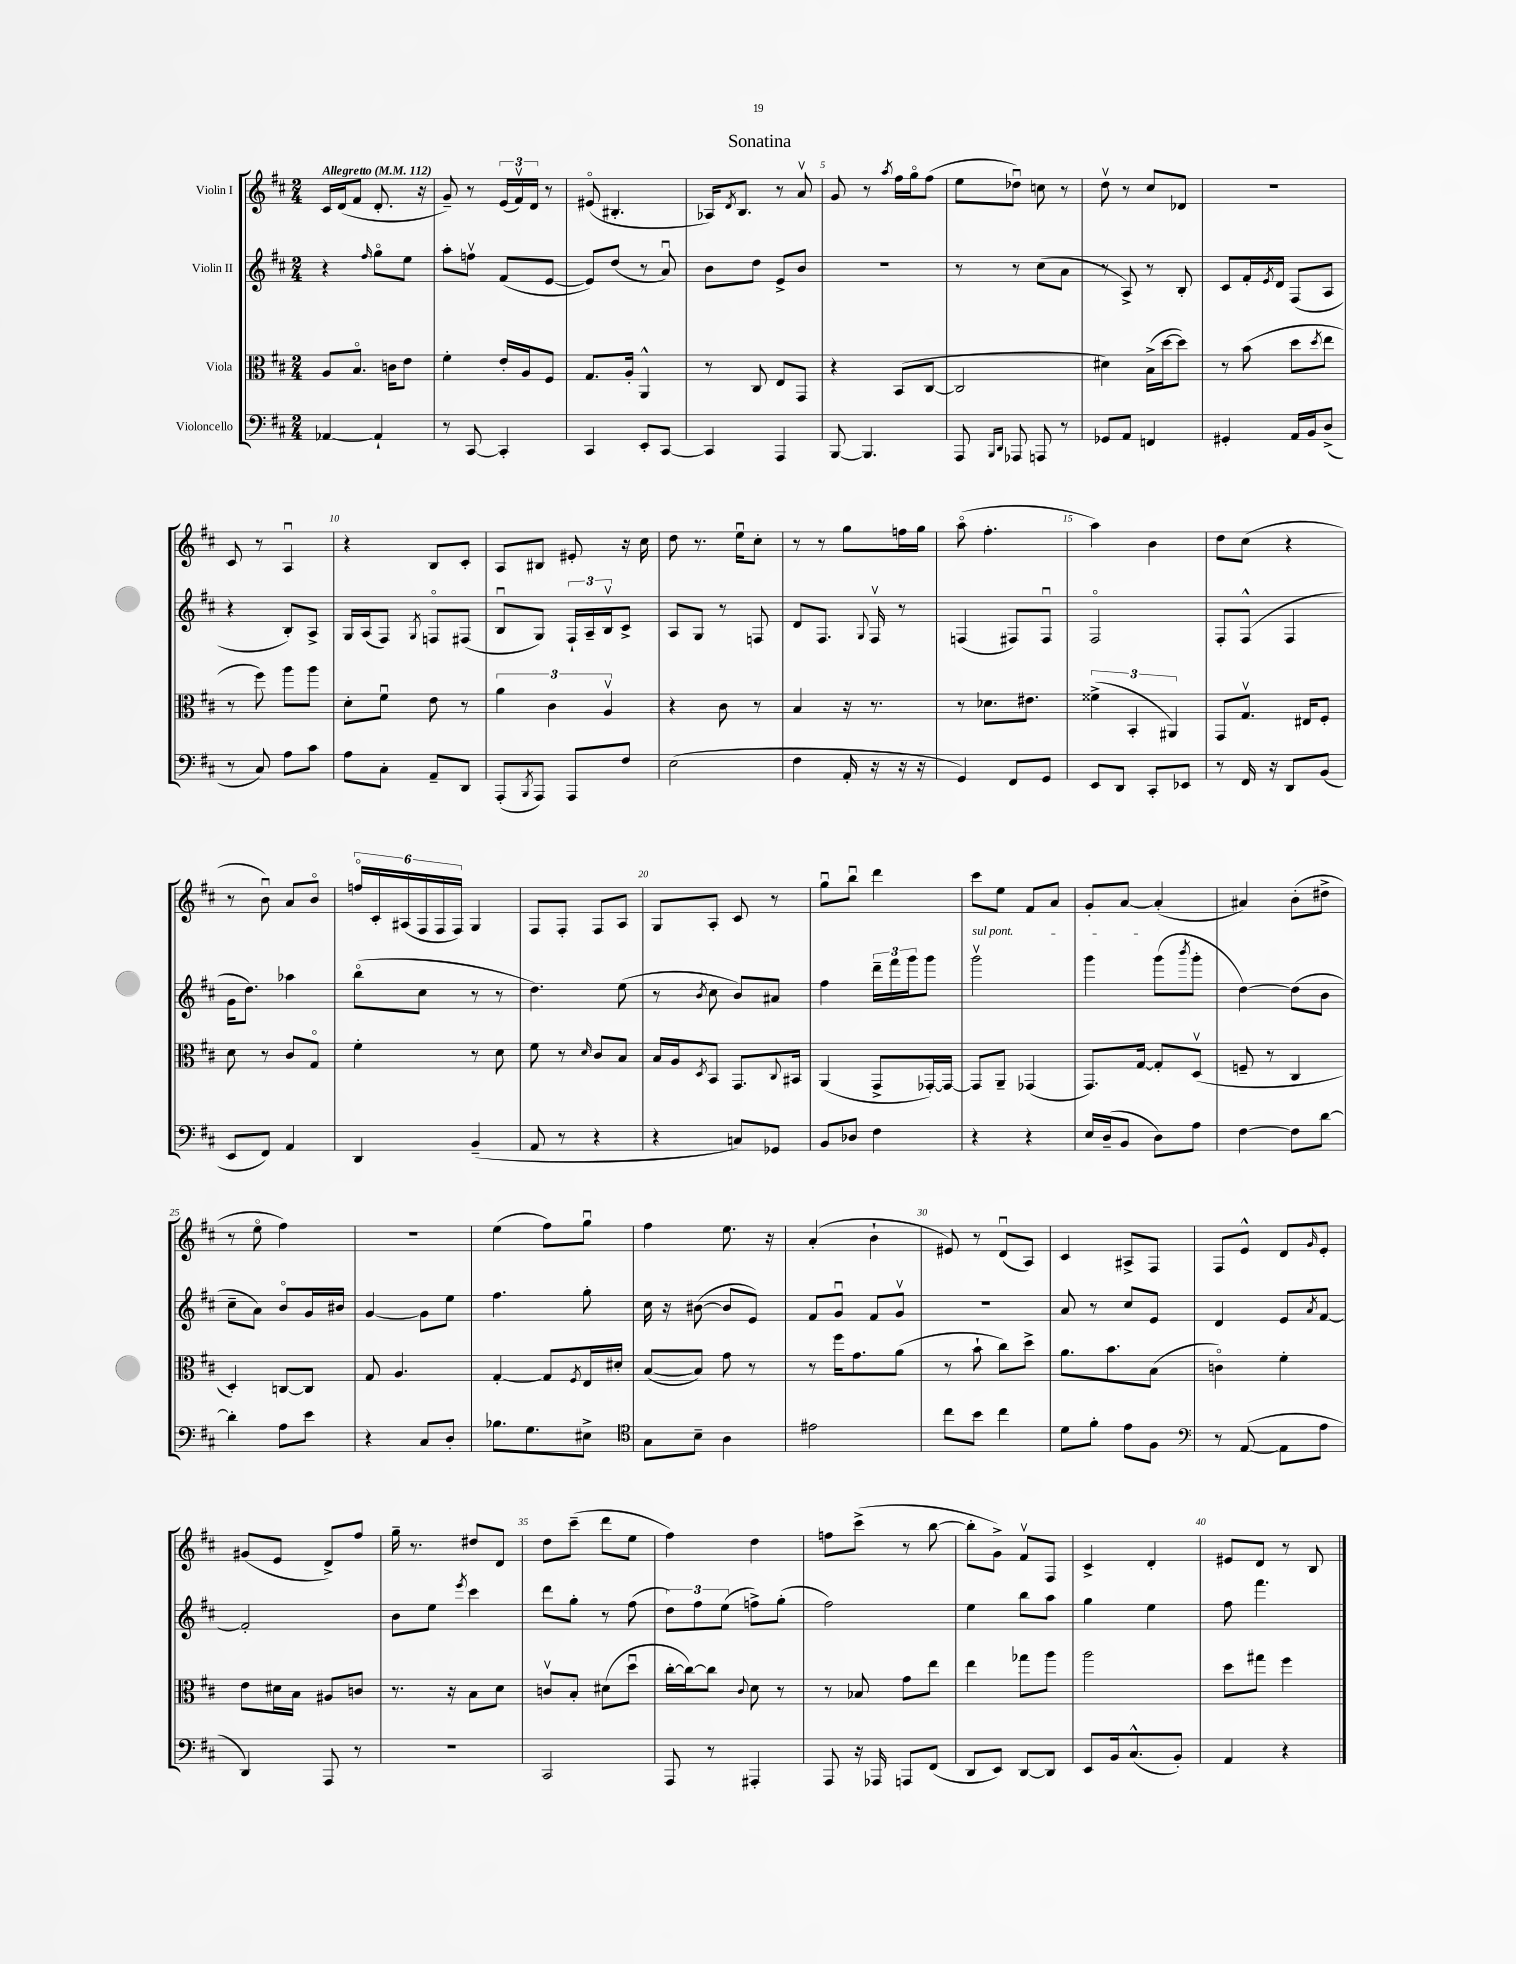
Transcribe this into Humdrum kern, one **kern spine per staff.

**kern	**kern	**kern	**kern
*part4	*part3	*part2	*part1
*staff4	*staff3	*staff2	*staff1
*I"Violoncello	*I"Viola	*I"Violin II	*I"Violin I
*clefF4	*clefC3	*clefG2	*clefG2
*k[f#c#]	*k[f#c#]	*k[f#c#]	*k[f#c#]
*M2/4	*M2/4	*M2/4	*M2/4
*MM112	*MM112	*MM112	*MM112
=1	=1	=1	=1
!	!	!	!LO:TX:a:B:t=Allegretto
[4AA-X/	8A/L	4r	16c#/LL
.	.	.	(16d/J
.	8.B/J	.	8f#/J
.	.	16qqff#/	.
4AA-`/]	.	8gg\L	8.d'/
.	16cn\KL	.	.
.	8e\J	8ee\J	.
.	.	.	16r
=2	=2	=2	=2
8r	4f#'\	8aa'\L	8g~/)
[8CC#/	.	8ffnv\J	8r
4CC#'/]	16e'/LL	(8f#/L	(24e/LL
.	.	.	24f#v/)
.	16A/J	.	.
.	.	.	24d/JJ
.	8F#/J	[8e/J	8r
=3	=3	=3	=3
4CC#/	8.G/L	8e/L])	(8e#X/
.	.	(8dd/J	4.B#X'/
.	16A'/Jk	.	.
8EE'/L	4AA^^/	8r	.
[8CC#/J	.	8au/)	.
=4	=4	=4	=4
4CC#/]	8r	8b\L	16A-X/KL)
.	.	.	8qd/
.	.	.	8.B/J
.	8C#/	8dd\J	.
4AAA/	8E/L	8e^/L	8r
.	8GG/J	8b/J	8av/
=5	=5	=5	=5
[8BBB/	4r	2r	8g/
4.BBB/]	.	.	8r
.	.	.	8qaa/
.	(8BB/L	.	16ff#\LL
.	.	.	16gg\J
.	[8C#/J	.	(8ff#\J
=6	=6	=6	=6
8AAA/	2C#/]	8r	8ee\L
16qqBBB/LL	.	.	.
16qqDD/JJ	.	.	.
8AAA-X/	.	8r	8dd-Xu\J)
8AAAn/	.	(8cc#\L	8ccn\
8r	.	8a\J	8r
=7	=7	=7	=7
8GG-X/L	4d#X\)	8r	8ddv\
8AA/J	.	8A^/)	8r
4FFn/	(16B^\LL	8r	8cc#/L
.	[16dd\J	.	.
.	8dd\J])	8B'/	8d-X/J
=8	=8	=8	=8
4GG#X'/	8r	8c#/L	2r
.	(8b\	16f#'/L	.
.	.	8qe/	.
.	.	16d/JJ	.
16AA/LL	8dd\L	(8F#/L	.
16BB/J	.	.	.
.	8qdd/	.	.
(8D^/J	8ee\J	8A/J	.
!!LO:LB:g=z
=9	=9	=9	=9
8r	8r	4r	8c#/
8C#/)	8ff#\)	.	8r
8A\L	8aa\L	8B'/L)	4Au/
8c#\J	8aa\J	8A^/J	.
=10	=10	=10	=10
8A\L	8d'\L	16G/LL	4r
.	.	(16A/J	.
8C#'\J	8f#u\J	8F#/J)	.
.	.	8qG/	.
8AA~/L	8e\	8Fn/L	8B/L
8DD/J	8r	(8F#X/J	8c#'/J
=11	=11	=11	=11
(8AAA'/L	6a\	8Bu/L	8A/L
8qBBB/	.	.	.
8AAA/J)	.	8G/J)	8B#X/J
.	6c#\	.	.
8AAA/L	.	24F#`/LL	8e#X'/
.	.	24A~/	.
.	6Av/	24Bv/J	.
8F#/J	.	8c#^/J	16r
.	.	.	16cc#\
=12	=12	=12	=12
(2E\	4r	8A/L	8dd\
.	.	8G/J	8.r
.	8c#\	8r	.
.	.	.	16eeu\KL
.	8r	8Fn/	8cc#'\J
=13	=13	=13	=13
4F#\	4B/	8d/L	8r
.	.	8.F#/J	8r
16AA'/	16r	.	8gg\L
.	.	8qqG/	.
16r	8.r	16F#v/	.
16r	.	8r	16ffn\L
16r	.	.	16gg\JJ
=14	=14	=14	=14
4GG/)	8r	(4Fn/	(8aa\
.	8.d-X\L	.	4.ff#'\
8FF#/L	.	8F#X/L)	.
.	8.e#X\J	.	.
8GG/J	.	8F#u/J	.
=15	=15	=15	=15
8EE/L	(6f##X^\	2F#/	4aa\)
8DD/J	.	.	.
.	6BB'/	.	.
8CC#'/L	.	.	4b\
.	6AA#X/)	.	.
8EE-X/J	.	.	.
=16	=16	=16	=16
8r	8GG/L	8F#'/L	8dd\L
16FF#/	8.Gv/J	(8F#^^/J	(8cc#\J
16r	.	.	.
8DD/L	.	4F#/	4r
.	16E#X/KL	.	.
(8BB/J	8F#'/J	.	.
!!LO:LB:g=z
=17	=17	=17	=17
8EE/L	8d\	16g\KL	8r
.	.	8.dd\J)	.
8FF#/J)	8r	.	8bu\)
4AA/	8c#/L	4aa-X\	8a/L
.	8G/J	.	8b/J
=18	=18	=18	=18
4DD/	4f#'\	(8bb\L	24ffn/LL
.	.	.	24c#'/
.	.	.	(24A#X/
.	.	8cc#\J	24F#/
.	.	.	24F#/
.	.	.	24F#/JJ)
(4BB~/	8r	8r	4G/
.	8d\	8r	.
=19	=19	=19	=19
8AA/	8f#\	4.dd\)	8F#/L
8r	8r	.	8F#'/J
.	16qqd/	.	.
4r	8c#/L	.	8F#/L
.	8B/J	(8ee\	8A/J
=20	=20	=20	=20
4r	16B/LL	8r	8G/L
.	16A/J	.	.
.	8qD/	8qb/	.
.	8BB/J	8cc#\	8A'/J
8Cn/L)	8.GG/L	8b/L)	8c#/
8GG-X/J	.	8a#X/J	8r
.	8qqC#/	.	.
.	16BB#X/Jk	.	.
=21	=21	=21	=21
8BB/L	(4AA/	4ff#\	8ggu\L
8D-X/J	.	.	8bbu\J
4F#\	8GG^/L	24ddd~\LL	4ddd\
.	.	24fff#\	.
.	.	24ggg\J	.
.	[16GG-X'/L)	8ggg\J	.
.	16GG-/JJ_	.	.
=22	=22	=22	=22
!	!	!LO:TX:a:i:t=sul pont.	!
4r	8GG-/L]	2gggv\	8ccc#\L
.	8AA~/J	.	8ee\J
4r	(4GG-X/	.	8f#/L
.	.	.	8a/J
=23	=23	=23	=23
16E/LL	8.GG/L)	4ggg\	8g'/L
(16D~/J	.	.	.
8BB/J	.	.	[8a/J
.	[16G/Jk	.	.
8D\L)	8G'/L]	(8ggg\L	(4a'/]
.	.	8qbbb/	.
8A\J	(8Dv/J	8ggg'\J	.
=24	=24	=24	=24
[4F#\	8Fn~/	[4dd\)	4a#X/)
.	8r	.	.
8F#\L]	4C#/	(8dd\L]	(8b'\L
[8d\J	.	8b\J	8dd#X^\J
!!LO:LB:g=z
=25	=25	=25	=25
4d'\]	4D'/)	8cc#~\L	8r
.	.	8a\J)	8ee\
8A\L	[8Cn/L	8b/L	4ff#\)
8e\J	8C/J]	16g/L	.
.	.	16b#X/JJ	.
=26	=26	=26	=26
4r	8G/	[4g/	2r
.	4.A/	.	.
8C#/L	.	8g\L]	.
8D'/J	.	8ee\J	.
=27	=27	=27	=27
8.B-X\L	[4G'/	4.ff#\	(4ee\
8.G\	.	.	.
.	8G/L]	.	8ff#\L)
.	8qF#/	.	.
8E#X^\J	16E/L	8gg'\	8ggu\J
.	16d#X'/JJ	.	.
=28	=28	=28	=28
*clefC4	*	*	*
8G\L	([8B/L	16cc#\	4ff#\
.	.	16r	.
8B~\J	8B/J])	([8b#X\	.
4A\	8g\	8b#/L]	8.ee\
.	8r	8e/J)	.
.	.	.	16r
=29	=29	=29	=29
2e#X\	8r	8f#/L	(4a'/
.	16ff#\KL	8gu/J	.
.	8.g\	.	.
.	.	8f#/L	4b`\
.	(8a\J	8gv/J	.
=30	=30	=30	=30
8cc#\L	8r	2r	8e#X/)
8b\J	8b`\	.	8r
4cc#\	8cc#\L)	.	(8du/L
.	8dd^\J	.	8A/J)
=31	=31	=31	=31
8d\L	8.a\L	8a/	4c#/
8f#'\J	.	8r	.
.	8.b\	.	.
8e\L	.	8cc#/L	8A#X^/L
8F#\J	(8B\J	8e/J	8F#/J
=32	=32	=32	=32
*clefF4	*	*	*
8r	4cn\)	4d/	8F#/L
([8AA/	.	.	8e^^/J
8AA\L]	4f#'\	8e/L	8d/L
.	.	8qa/	16qqg/
8A\J	.	[8f#/J	8e'/J
!!LO:LB:g=z
=33	=33	=33	=33
4DD/)	8e\L	2f#'/]	(8g#X/L
.	16d#X\L	.	8e/J
.	16B\JJ	.	.
8AAA/	8A#X/L	.	8d^/L)
8r	8cn/J	.	8ff#/J
=34	=34	=34	=34
2r	8.r	8b\L	16gg~\
.	.	.	8.r
.	.	8ee\J	.
.	16r	.	.
.	.	8qeee/	.
.	8B\L	4ccc#\	8dd#X/L
.	8d\J	.	8d/J
=35	=35	=35	=35
2CC#/	8cnv/L	8ddd\L	8dd\L
.	8B'/J	8gg'\J	(8ccc#~\J
.	(8d#X\L	8r	8ddd\L
.	8ddu\J	(8ff#\	8ee\J
=36	=36	=36	=36
8AAA/	[16cc#'\LL	12dd\L)	4ff#\)
.	16cc#\J_)	.	.
.	.	12ff#\	.
8r	8cc#\J]	.	.
.	.	(12ee\J	.
.	8qqc#/	.	.
4AAA#X'/	8d\	8ffn^\L)	4dd\
.	8r	(8gg'\J	.
=37	=37	=37	=37
8AAA/	8r	2ff#\)	8ffn\L
16r	8B-X/	.	(8ccc#^\J
16AAA-X/	.	.	.
8AAAn/L	8g\L	.	8r
(8FF#/J	8ee\J	.	[8bb\
=38	=38	=38	=38
8DD/L	4ee\	4ee\	8bb'\L]
8EE/J)	.	.	8g^\J)
[8DD/L	8gg-X\L	8bb\L	8f#v/L
8DD/J]	8aa\J	8aa\J	8F#/J
=39	=39	=39	=39
8EE/L	2aa\	4gg\	4c#^/
16BB/k	.	.	.
(8.C#^^/	.	.	.
.	.	4ee\	4d'/
8BB'/J)	.	.	.
=40	=40	=40	=40
4AA/	8dd\L	8ff#\	8e#X/L
.	8gg#X\J	4.fff#\	8d/J
4r	4ff#\	.	8r
.	.	.	8B/
==	==	==	==
*-	*-	*-	*-
